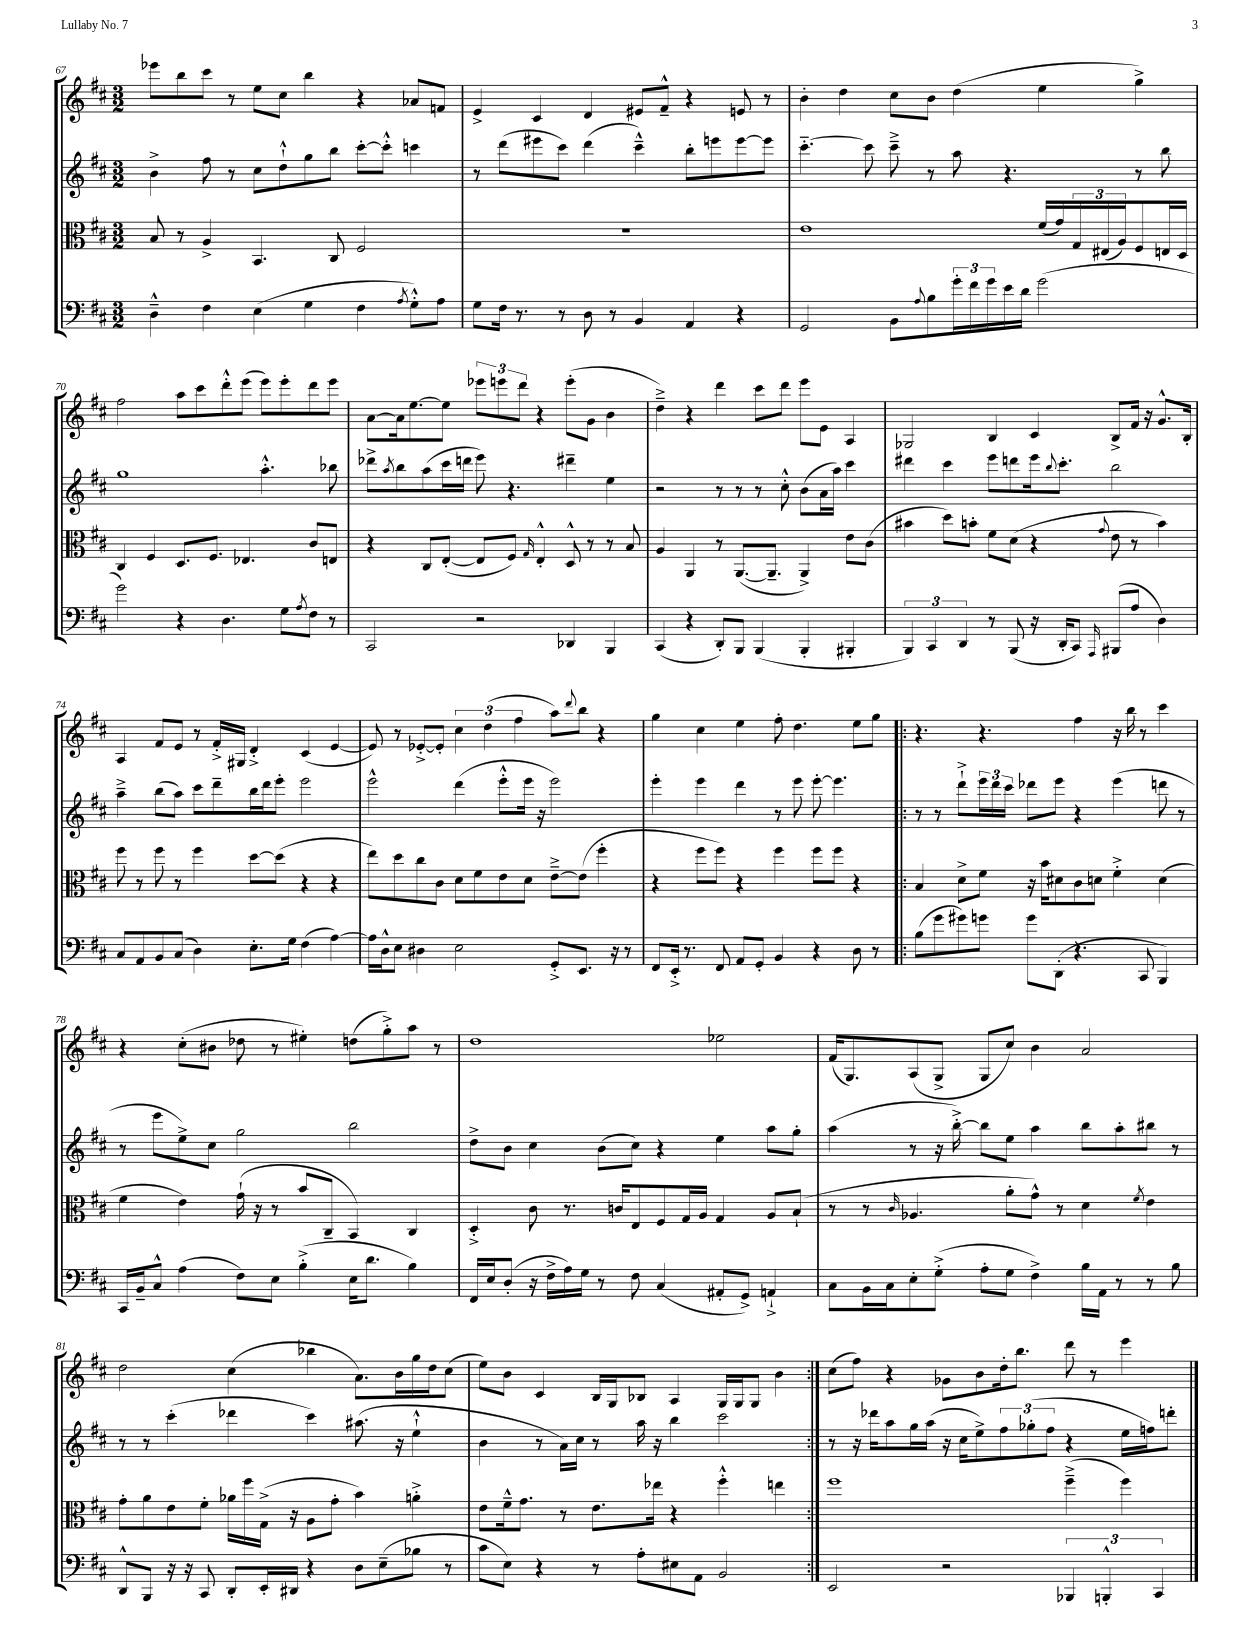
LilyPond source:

<<
\new StaffGroup <<
\new Staff = "s0" {
    \clef treble \key d \major \numericTimeSignature \time 3/2
    ees'''8 b''8 cis'''8 r8 e''8 cis''8 b''4 r4 aes'8 f'8 |
    e'4-> cis'4 d'4 eis'8 fis'8---^ r4 e'8 r8 |
    b'4-. d''4 cis''8 b'8 d''4( e''4 g''4->) |
    fis''2 a''8 cis'''8 d'''8-.-^ e'''8( e'''8) e'''8-. d'''8 e'''8 |
    a'8~ a'16 e''8.~ e''8 \tuplet 3/2 { ees'''8 e'''8 d'''8 } r4 e'''8-.( g'8 b'4 |
    d''4--->) r4 d'''4 cis'''8 d'''8 e'''8 e'8 a4 |
    ges2 b4 cis'4 b8-> fis'16 r16 g'8.-^ b16-. |
    a4 fis'8 e'8 r8 fis'16-.-> gis16 d'4-.-> cis'4( e'4~ |
    e'8) r8 ees'8~-.-> ees'8-. \tuplet 3/2 { cis''4 d''4( fis''4 } a''8) \appoggiatura { d'''8 } b''8 r4 |
    g''4 cis''4 e''4 fis''8-. d''4. e''8 g''8 |
    \repeat volta 2 { r4. r4. fis''4 r16 b''16 r8 cis'''4 |
    r4 cis''8-.( bis'8 des''8 r8 eis''4-.) d''8( g''8-.->) a''8 r8 |
    d''1 ees''2 |
    fis'16( g8.) a8( g8-> g8 cis''8) b'4 a'2 |
    d''2 cis''4( bes''4 a'8.) b'16 g''16 d''16 cis''8( |
    e''8) b'8 cis'4 b16 g16 bes8 a4 g16 g16 g8 b'4 | }
    cis''8( fis''8) r4 ges'8 b'8 d''16-. b''8. d'''8 r8 e'''4 \bar "|." |
}
\new Staff = "s1" {
    \clef treble \key d \major \numericTimeSignature \time 3/2
    b'4-> fis''8 r8 cis''8 d''8-!-^ g''8 b''8 cis'''8~-. cis'''8-.-^ c'''4 |
    r8 d'''8( eis'''8 cis'''8) d'''4( cis'''4---^) b''8-. e'''8 e'''8~ e'''8 |
    cis'''4.~-_ cis'''8 cis'''8---> r8 a''8 r4. r8 b''8 |
    g''1 a''4.-.-^ bes''8 |
    des'''8-> \acciaccatura { a''8 } b''8 a''8( cis'''16 d'''16 e'''8) r4. dis'''4-- e''4 |
    r2 r8 r8 r8 cis''8-.-^ b'8( a'16 a''16) cis'''4 |
    dis'''4 cis'''4 e'''8 d'''8 e'''16 \appoggiatura { b''8 } cis'''8.-. b''2 |
    a''4---> b''8( a''8) cis'''8 d'''8-- b''16 d'''16 e'''8-. e'''2 |
    e'''2-^ d'''4( e'''8-.-^ e'''16 r16 e'''2) |
    e'''4-. e'''4 d'''4 r8 e'''8 e'''8~-. e'''4. |
    \repeat volta 2 { r8 r8 d'''8-!-> \tuplet 3/2 { e'''16 d'''16 cis'''16 } des'''8 e'''8 r4 e'''4( d'''8 r8 |
    r8 e'''8 e''8->) cis''8 g''2 b''2 |
    d''8-> b'8 cis''4 b'8( cis''8) r4 e''4 a''8 g''8-. |
    a''4( r8 r16 b''16~-.->) b''8 e''8 a''4 b''8 a''8-. bis''8 r8 |
    r8 r8 cis'''4-.( des'''4 cis'''4) ais''8.( r16 e''4-!-^ |
    b'4 r8 a'16) cis''16 r8 a''16 r16 b''4 cis'''2 | }
    r8 r16 des'''16 a''8 g''16 a''16( r16 cis''16 e''8->) \tuplet 3/2 { fis''8 ges''8-.( fis''8 } r4 e''16 f''16) d'''8-. \bar "|." |
}
\new Staff = "s2" {
    \clef alto \key d \major \numericTimeSignature \time 3/2
    b8 r8 a4-> b,4. cis8 fis2 |
    R1. |
    e'1 fis'16( g'16) \tuplet 3/2 { g16 eis16( a16) } fis8 e16 d16 |
    cis4 fis4 d8. fis8. ees4. cis'8 e8 |
    r4 cis8 e8~-.( e8 fis8) \grace { g16 } e4-.-^ d8-^ r8 r8 b8 |
    a4 a,4 r8 a,8.~( a,8.-- a,4->) e'8 cis'8( |
    bis'4 d''8) b'8-. fis'8 d'8( r4 \appoggiatura { g'8 } e'8 r8 b'4) |
    fis''8 r8 fis''8 r8 fis''4 d''8~ d''8( r4 r4 |
    e''8) d''8 cis''8 cis'8 d'8 fis'8 e'8 d'8 e'8~---> e'8( fis''4-. |
    r4 fis''8 fis''8) r4 fis''4 fis''8 fis''8 r4 |
    \repeat volta 2 { b4 d'8-> fis'8 r16 b'16 dis'8 cis'8 d'8 fis'4-.-> d'4( |
    fis'4 e'4) g'16-!( r16 r8 b'8 cis8-- b,4) cis4 |
    d4-.-> cis'8 r8. c'16 e8 fis8 g16 a16 g4 a8 b8-!( |
    r8 r8 \grace { cis'16 } aes4. a'8-. g'8-^) r8 d'4 \acciaccatura { fis'8 } e'4 |
    g'8-. a'8 e'8 fis'8-. aes'16 fis''16 g16->( r16 a8 g'8-. b'4) a'4-.-> |
    e'8 fis'16---^ g'8. r8 e'8. ees''16 r4 fis''4-.-^ e''4 | }
    fis''1 fis''4--->( fis''4) \bar "|." |
}
\new Staff = "s3" {
    \clef bass \key d \major \numericTimeSignature \time 3/2
    d4---^ fis4 e4( g4 fis4 \acciaccatura { a8 } g8-.-^) a8 |
    g8 fis16 r8. r8 d8 r8 b,4 a,4 r4 |
    g,2 b,8 \appoggiatura { a8 } b8 \tuplet 3/2 { g'16-. fis'16 g'16 } e'16 d'16 g'2( |
    g'2) r4 d4. g8 \acciaccatura { a8 } fis8 r8 |
    cis,2 r2 des,4 b,,4 |
    cis,4( r4 d,8-.) b,,8 b,,4( b,,4-. bis,,4-. |
    \tuplet 3/2 { b,,4) cis,4 d,4 } r8 b,,8( r16 d,16-. cis,8) \grace { a,,16 } bis,,8( a8 d4) |
    cis8 a,8 b,8 cis8( d4) e8.-. g16 fis4( a4~) |
    a16 d16-^ e8 dis4 e2 g,8-.-> e,8. r16 r8 |
    fis,8 e,16-.-> r8. fis,8 a,8 g,8-. b,4 r4 d8 r8 |
    \repeat volta 2 { b8( g'8 gis'8) g'8 g'8 d,8-.( r4. cis,8 b,,4) |
    cis,16 b,16-- cis8-^ a4( fis8) e8 b4-.->( e16 d'8. b4) |
    fis,16 e16 d8-.( r16 fis16-> a16) g16 r8 fis8 cis4( ais,8-. g,8->) a,4-!-> |
    cis8 b,16 cis16 e8-. g8-.->( a8-. g8 fis4->) b16 a,16 r8 r8 b8 |
    d,8-^ b,,8 r16 r16 cis,8 d,8-. e,16-. dis,16 r4 d8 e8--( bes8 r8 |
    cis'8 e8) r4 r8 a8-. eis8 a,8 b,2 | }
    e,2 r2 \tuplet 3/2 { bes,,4 b,,4-.-^ cis,4 } \bar "|." |
}
>>
>>
\layout { \context { \Score currentBarNumber = #67 } }
